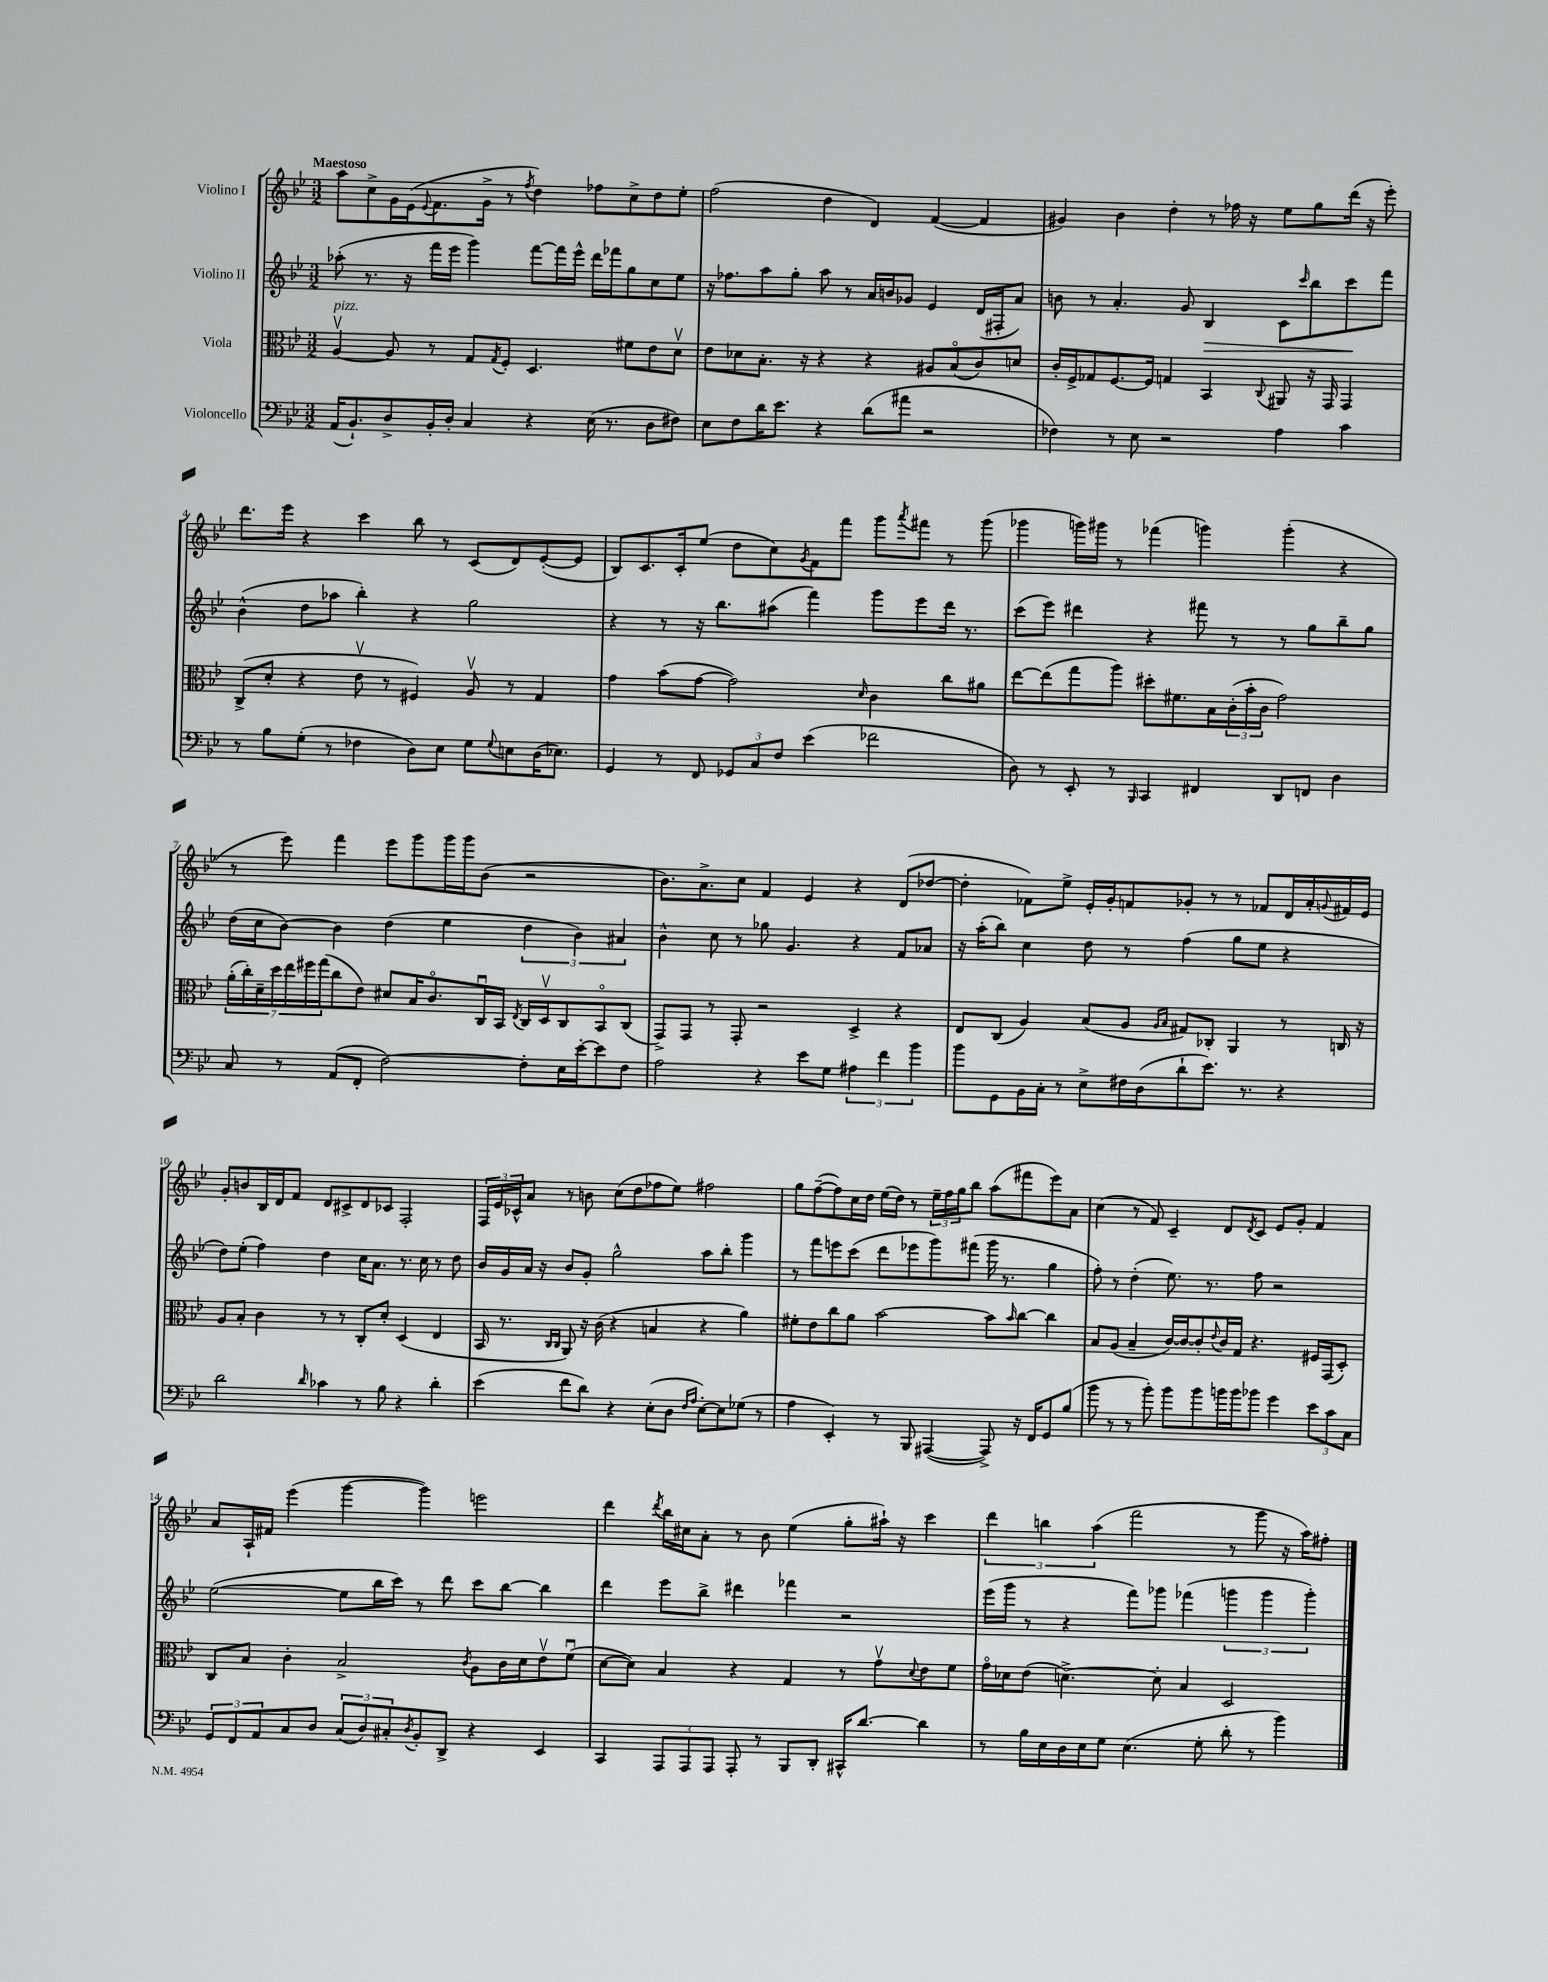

**kern	**kern	**kern	**kern
*staff4	*staff3	*staff2	*staff1
*clefF4	*clefC3	*clefG2	*clefG2
*k[b-e-]	*k[b-e-]	*k[b-e-]	*k[b-e-]
*M3/2	*M3/2	*M3/2	*M3/2
(16AA	[4Av	(8aa-'	8aa
8.BB-`)	.	.	.
.	.	8.r	8cc^
8D^	8A]	.	16g
.	.	16r	(16e-
.	.	.	8qqe-
16BB-'	8r	16fff	8.f
16D'	.	16eee-	.
4C	8G	4ggg)	.
.	.	.	16g^
.	8qG	.	.
.	8F'	.	8r
.	.	.	8qff
4r	4.D	[8fff	4dd)
.	.	16fff]	.
.	.	16eee-^^	.
(16E-	.	16ddd	8ff-
8.r	.	16fff-	.
.	8f#	8gg	8cc^
8D	8e-	8cc	8dd
8F#)	8dv	8ee-	8ee-'
=	=	=	=
8E-	8e-	16r	(2ff
.	.	8.ff-	.
8F	8d-	.	.
16d	8.B-'	8aa	.
8.e-	.	.	.
.	.	8gg'	.
.	16r	.	.
4r	4r	8aa	4dd
.	.	8r	.
(8d	4r	16a	4d)
.	.	16b	.
8a#	.	8g-	.
2r	8A#	4e-	([4f
.	(8B-o	.	.
.	8c)	(16d	4f]
.	.	16F#'	.
.	8d	8a)	.
=	=	=	=
4F-)	16c'	8b	4g#)
.	16F^	.	.
.	8G-	8r	.
8r	[8.F	4.a'	4b-
8E-	.	.	.
.	16F]	.	.
2r	4G	.	4dd'
.	.	8g	.
.	4BB-	4B-	8r
.	.	.	16ff-
.	.	.	16r
.	8qqC	.	.
4A	8AA#	8c	8ee-
.	.	16qqccc	.
.	16r	8bb-	8gg
.	16GG	.	.
4c	4GG	8ccc	(16ddd
.	.	.	16r
.	.	8fff	8eee-')
=	=	=	=
8r	(8C^	(4b-^^	8.ddd
8B-	8d'	.	.
.	.	.	16eee-
(8G'	4r	8dd	4r
8r	.	8aa-	.
4F-	8e-v	4bb-')	4ccc
.	8r	.	.
8D)	4F#)	4r	8bb-
8E-	.	.	8r
8G	8Av	2gg	(8c
8qqG	.	.	.
8E	8r	.	8d)
(16D	4G	.	([8e-'
8.E-)	.	.	.
.	.	.	8e-]
=	=	=	=
4GG	4g	4r	8B-)
.	.	.	8.c
8r	(8b-	8r	.
.	.	.	16c'
8FF	[8g	16r	(8ee-
.	.	8.bb-	.
12GG-	2g])	.	8dd
12C	.	.	.
.	.	(8aa#	8cc)
12F	.	.	.
.	.	.	8qg
(4e-	.	4fff)	8f
.	.	.	8fff
.	16qqd	.	.
2f-	4c	8ggg	8ggg
.	.	.	8qaaa
.	.	8eee-	8fff#
.	8cc	16ddd	8r
.	.	8.r	.
.	8a#	.	(8ggg
=	=	=	=
8D)	[8ee-	(8ccc	4ggg-
8r	(8ee-]	8eee-)	.
8EE-'	8gg	4ddd#	16ggg)
.	.	.	16ggg#
8r	8aa)	.	8r
16qqBBB-	.	.	.
4CC	8dd#'	4r	(4fff-
.	8.f#	.	.
4FF#	.	8fff#	4ggg)
.	16B-	.	.
.	(24c'	8r	.
.	24b-'	.	.
.	24c	.	.
8DD	2g)	8r	(4ggg'
8FF	.	8gg	.
4D	.	8bb-~	4r
.	.	8gg	.
=	=	=	=
8C	(28a'	(16dd	8r
.	28cc')	.	.
.	.	16cc	.
.	28d~	.	.
.	28dd	.	.
8r	.	[8b-)	8eee-)
.	28ee-	.	.
.	28ff#	.	.
.	(28gg	.	.
(8AA	8cc	4b-]	4fff
8FF'	8e-)	.	.
[2F)	8d#	(4dd	8eee-
.	16B-	.	8ggg
.	8.co	.	.
.	.	4ee-	16ggg
.	.	.	16ggg
.	16Cu	.	(8b-
.	16BB-	.	.
.	8qE-	.	.
8F']	16C	6dd	2r
.	16Dv	.	.
16E-	8C	.	.
.	.	6b-)	.
[16e-'	.	.	.
8e-]	8BB-o	.	.
.	.	6a#	.
8F	(8C	.	.
=	=	=	=
2A	8GG^)	4b-^^	8.b-)
.	8GG	.	.
.	.	.	8.a^
.	8r	8cc	.
.	8GG'	8r	8cc
4r	2r	8gg-	4f
.	.	4.g	.
8e-	.	.	4e-
8G	.	.	.
6A#	4D^	4r	4r
6f	.	.	.
.	4r	8f	(8d
6b-	.	.	.
.	.	8a-	[8dd-
=	=	=	=
8b-	8E-	16r	4dd-']
.	.	(16aa'	.
8GG	(8C	8bb-)	.
16BB-	4A)	4cc	8f-)
16C'	.	.	.
8r	.	.	8ee-^
8E-^	(8B-	8dd	16e-'
.	.	.	16g'
16F#	8A	8r	8f
(16D	.	.	.
.	16qqA	.	.
.	16qqB-	.	.
8d`	8G#)	(4ff	8g-'
8.e-)	8C-'	.	8r
.	4AA	8gg	8r
8.r	.	.	.
.	.	8ee-	8f-
4r	8r	4r	16d
.	.	.	16a'
.	.	.	8qqg
.	16C	.	16f#
.	16r	.	16e-
=	=	=	=
2d	8A	8dd)	8g'
.	8B-'	(8ee-'	8b
.	4c	4ff)	16B-
.	.	.	16d
.	.	.	8f
16qqd	.	.	.
4c-	8r	4dd	8d
.	8r	.	8c#^
8r	8C'	16cc	8d
.	.	8.a	.
8B-	8d'	.	8c-
4r	(4D	8.r	2F'
.	.	16cc	.
4d'	4E-	8r	.
.	.	8dd	.
=	=	=	=
(4e-	16BB-	16b-	24F
.	.	.	24e-
.	8.r	16g	.
.	.	.	24c-^^
.	.	16a	8a
.	.	16r	.
.	16qqC	.	.
.	16qqC	.	.
8f	8AA)	8b-	8r
8d)	16r	8g'	8b
.	(16c	.	.
4r	4r	2gg^^	(8cc
.	.	.	8dd
(8E-'	4B	.	8ff-
8D	.	.	8ee-)
16qqF	.	.	.
16qqA	.	.	.
[8E-')	4r	8aa	2ff#
8E-]	.	8bb-'	.
(8G-	4a)	4ggg	.
8r	.	.	.
=	=	=	=
4A	8f#'	8r	8gg
.	8e-	8fff	([8ff~
4EE-')	8cc	8eee	8ff])
.	8a	(8ccc	16cc
.	.	.	16dd
8r	[2b-	8ddd	(16ee-
.	.	.	16dd)
8BBB-	.	8eee-	8r
([4AAA#	.	8ggg)	24ee-~
.	.	.	24ff
.	.	.	24gg
.	.	(8fff#	8bb-
8AAA#^])	8b-]	16ggg	(8aa
.	.	8.r	.
.	16qqb-	.	.
16r	[8cc	.	8fff#
16FF	.	.	.
8GG	4cc]	4gg	8eee-)
(8B-	.	.	8a
=	=	=	=
8b-	8B-	8ff')	(4cc
8r	(8A	8r	.
8r	4B-~	(4dd'	8r
8b-')	.	.	8f)
8b-	[16c)	8.ee-)	4c~
.	16c_	.	.
8b-	8c']	.	.
.	.	8.r	.
.	8qqe-	.	.
16b	16c	.	8d
16b	16G	.	.
.	.	.	8qd
8b-	4.r	8ff	8c
4g	.	2r	8e-
.	.	.	8g'
12e-	16F#	.	4f
.	(16GG	.	.
12c	.	.	.
.	8D')	.	.
12C	.	.	.
=	=	=	=
12GG	8C	([2ee-	8a
12FF	.	.	.
.	8B-	.	16A`
12AA	.	.	.
.	.	.	16f#
8C	4c'	.	(4eee-
8D	.	.	.
(12C	2B-^	8ee-]	[4ggg
12D)	.	.	.
.	.	16bb-	.
12C#'	.	.	.
.	.	16ccc)	.
8qD	.	.	.
8BB-'	.	8r	4ggg])
8DD^	.	8ddd	.
.	8qc	.	.
4r	8A	8ccc	2eee
.	16c	[8bb-	.
.	16d	.	.
4EE-	8e-v	4bb-]	.
.	(8fu	.	.
=	=	=	=
4CC	[8d	4ddd	4ddd
.	8d])	.	.
.	.	.	8qddd
12AAA	4B-	8eee-	16bb-
.	.	.	16cc#
12AAA	.	.	.
.	.	8bb-^	8a'
12AAA	.	.	.
8AAA'	4r	4ddd#	8r
8r	.	.	8b-
8BBB-	4G	4fff-	(4ee-
8DD'	.	.	.
16CC#^^	8r	2r	8gg'
[8.d	.	.	.
.	8gv	.	16aa#`)
.	.	.	16r
.	8qqd	.	.
4d]	8e-	.	4ccc
.	8f	.	.
=	=	=	=
8r	16go	(16eee-	6ddd
.	16d-	16ggg	.
16B-	(8e-	8r	.
.	.	.	6bb
16E-	.	.	.
16D	[4.d^)	4r	.
16E-	.	.	.
.	.	.	(6aa
8G	.	.	.
(4.E-	.	8fff)	2fff
.	8d']	8ggg-	.
.	4B-	(4fff-	.
8G'	.	.	.
8d'	2D	6ggg	8r
8r	.	.	8ggg
.	.	6ggg	.
4b-)	.	.	16r
.	.	.	16aa)
.	.	6ggg')	.
.	.	.	8ff#'
==	==	==	==
*-	*-	*-	*-
